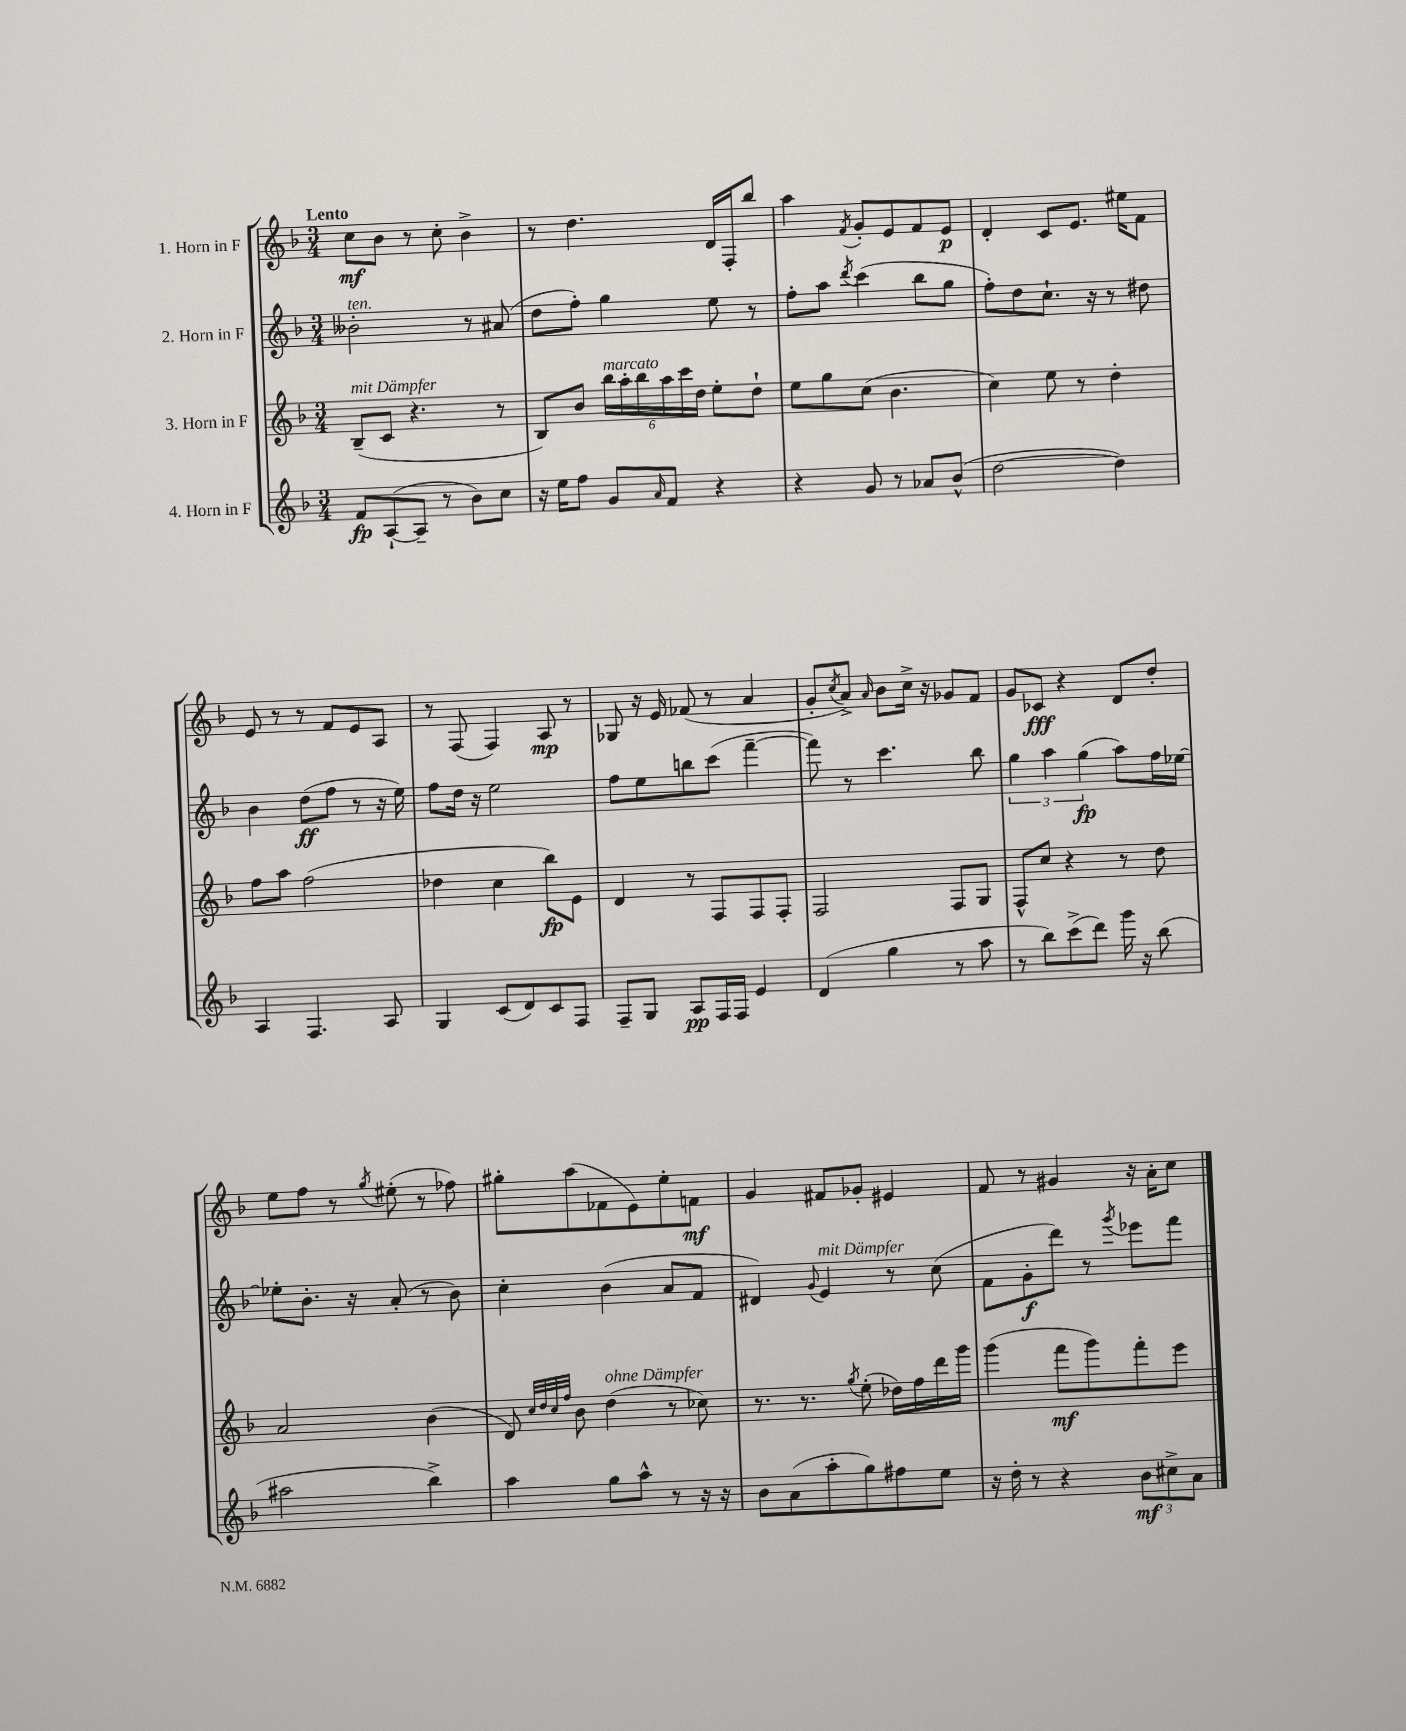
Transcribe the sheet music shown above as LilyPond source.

<<
\new StaffGroup <<
\new Staff = "s0" \with { instrumentName = "1. Horn in F" } {
    \clef treble \key f \major \numericTimeSignature \time 3/4 \tempo "Lento"
    c''8\mf bes'8 r8 c''8-. bes'4-> |
    r8 d''4. d'16 f16-. bes''8 |
    a''4 \acciaccatura { f'8 } g'8-. e'8 f'8 e'8\p |
    d'4-. c'8 e'8. eis''16 f'8 |
    e'8 r8 r8 f'8 e'8 a8 |
    r8 f8( f4) a8\mp r8 |
    ges8 r16 e'16 fes'8( r8 a'4 |
    g'8-. \acciaccatura { c''8 } a'8->) \grace { a'16 } bes'8 c''16-> r16 ges'8 f'8 |
    g'8 ces'8\fff r4 d'8 d''8-. |
    e''8 f''8 r8 \acciaccatura { g''8 } eis''8-.( r8 fes''8) |
    gis''8-. a''8( fes'8 e'8) e''8-. f'8\mf |
    g'4 fis'8 ges'8-. eis'4 |
    f'8 r8 gis'4 r16 a'16-. c''8 \bar "|." |
}
\new Staff = "s1" \with { instrumentName = "2. Horn in F" } {
    \clef treble \key f \major \numericTimeSignature \time 3/4
    beses'2-.^\markup { \italic "ten." } r8 ais'8( |
    d''8 f''8-.) g''4 e''8 r8 |
    f''8-. a''8 \acciaccatura { d'''8 } c'''4( bes''8 g''8 |
    f''8-.) d''8 c''8.-! r16 r8 dis''8 |
    bes'4 d''8\ff( f''8 r8 r16 e''16) |
    f''8 d''16 r16 e''2 |
    f''8 e''8 b''8 c'''8( f'''4~-- |
    f'''8) r8 c'''4. bes''8 |
    \tuplet 3/2 { g''4 a''4 g''4\fp( } a''8) f''16 ees''16~ |
    ees''8-. bes'8.-. r16 a'8-.( r8 bes'8) |
    c''4-. bes'4( a'8 f'8 |
    dis'4) \appoggiatura { g'8 } e'4^\markup { \italic "mit Dämpfer" } r8 c''8( |
    f'8 g'8-.\f d'''8) r8 \acciaccatura { g'''8 } ees'''8 f'''8 \bar "|." |
}
\new Staff = "s2" \with { instrumentName = "3. Horn in F" } {
    \clef treble \key f \major \numericTimeSignature \time 3/4
    bes8--^\markup { \italic "mit Dämpfer" }( c'8 r4. r8 |
    bes8) bes'8 \tuplet 6/4 { bes''16^\markup { \italic "marcato" } a''16-. bes''16 a''16 c'''16 d''16 } e''8-. d''8-! |
    e''8 g''8 c''8( bes'4. |
    c''4) e''8 r8 d''4-. |
    f''8 a''8 f''2( |
    des''4 c''4 bes''8\fp) e'8 |
    d'4 r8 f8 f8 f8-. |
    f2 f8 g8 |
    f8-^ c''8 r4 r8 d''8 |
    a'2 bes'4( |
    d'8) \grace { c''32 d''32 c''32 f''32 } bes'8 d''4^\markup { \italic "ohne Dämpfer" }( r8 ces''8) |
    r8. r8. \acciaccatura { g''8 } e''8-.( des''16) f''16 d'''16 g'''16 |
    g'''4( f'''8\mf g'''8) f'''8-. e'''8 \bar "|." |
}
\new Staff = "s3" \with { instrumentName = "4. Horn in F" } {
    \clef treble \key f \major \numericTimeSignature \time 3/4
    f'8\fp a8~-!( a8-- r8 bes'8) c''8 |
    r16 e''16 f''8 g'8 \grace { a'16 } f'8 r4 |
    r4 g'8 r8 aes'8 bes'8-^( |
    d''2~ d''4) |
    a4 f4. a8 |
    g4 c'8( d'8) c'8 f8 |
    f8-- g8 a8\pp f16 f16 e'4 |
    d'4( g''4 r8 a''8 |
    r8 bes''8) c'''8->( d'''8) g'''16 r16 bes''8( |
    ais''2 bes''4->) |
    a''4 g''8 a''8-^ r8 r16 r16 |
    bes'8 a'8( a''8-. g''8) fis''8 e''8 |
    r16 d''16-. r8 r4 \tuplet 3/2 { bes'8\mf cis''8-> a'8 } \bar "|." |
}
>>
>>
\layout { \context { \Score \remove "Bar_number_engraver" } }
